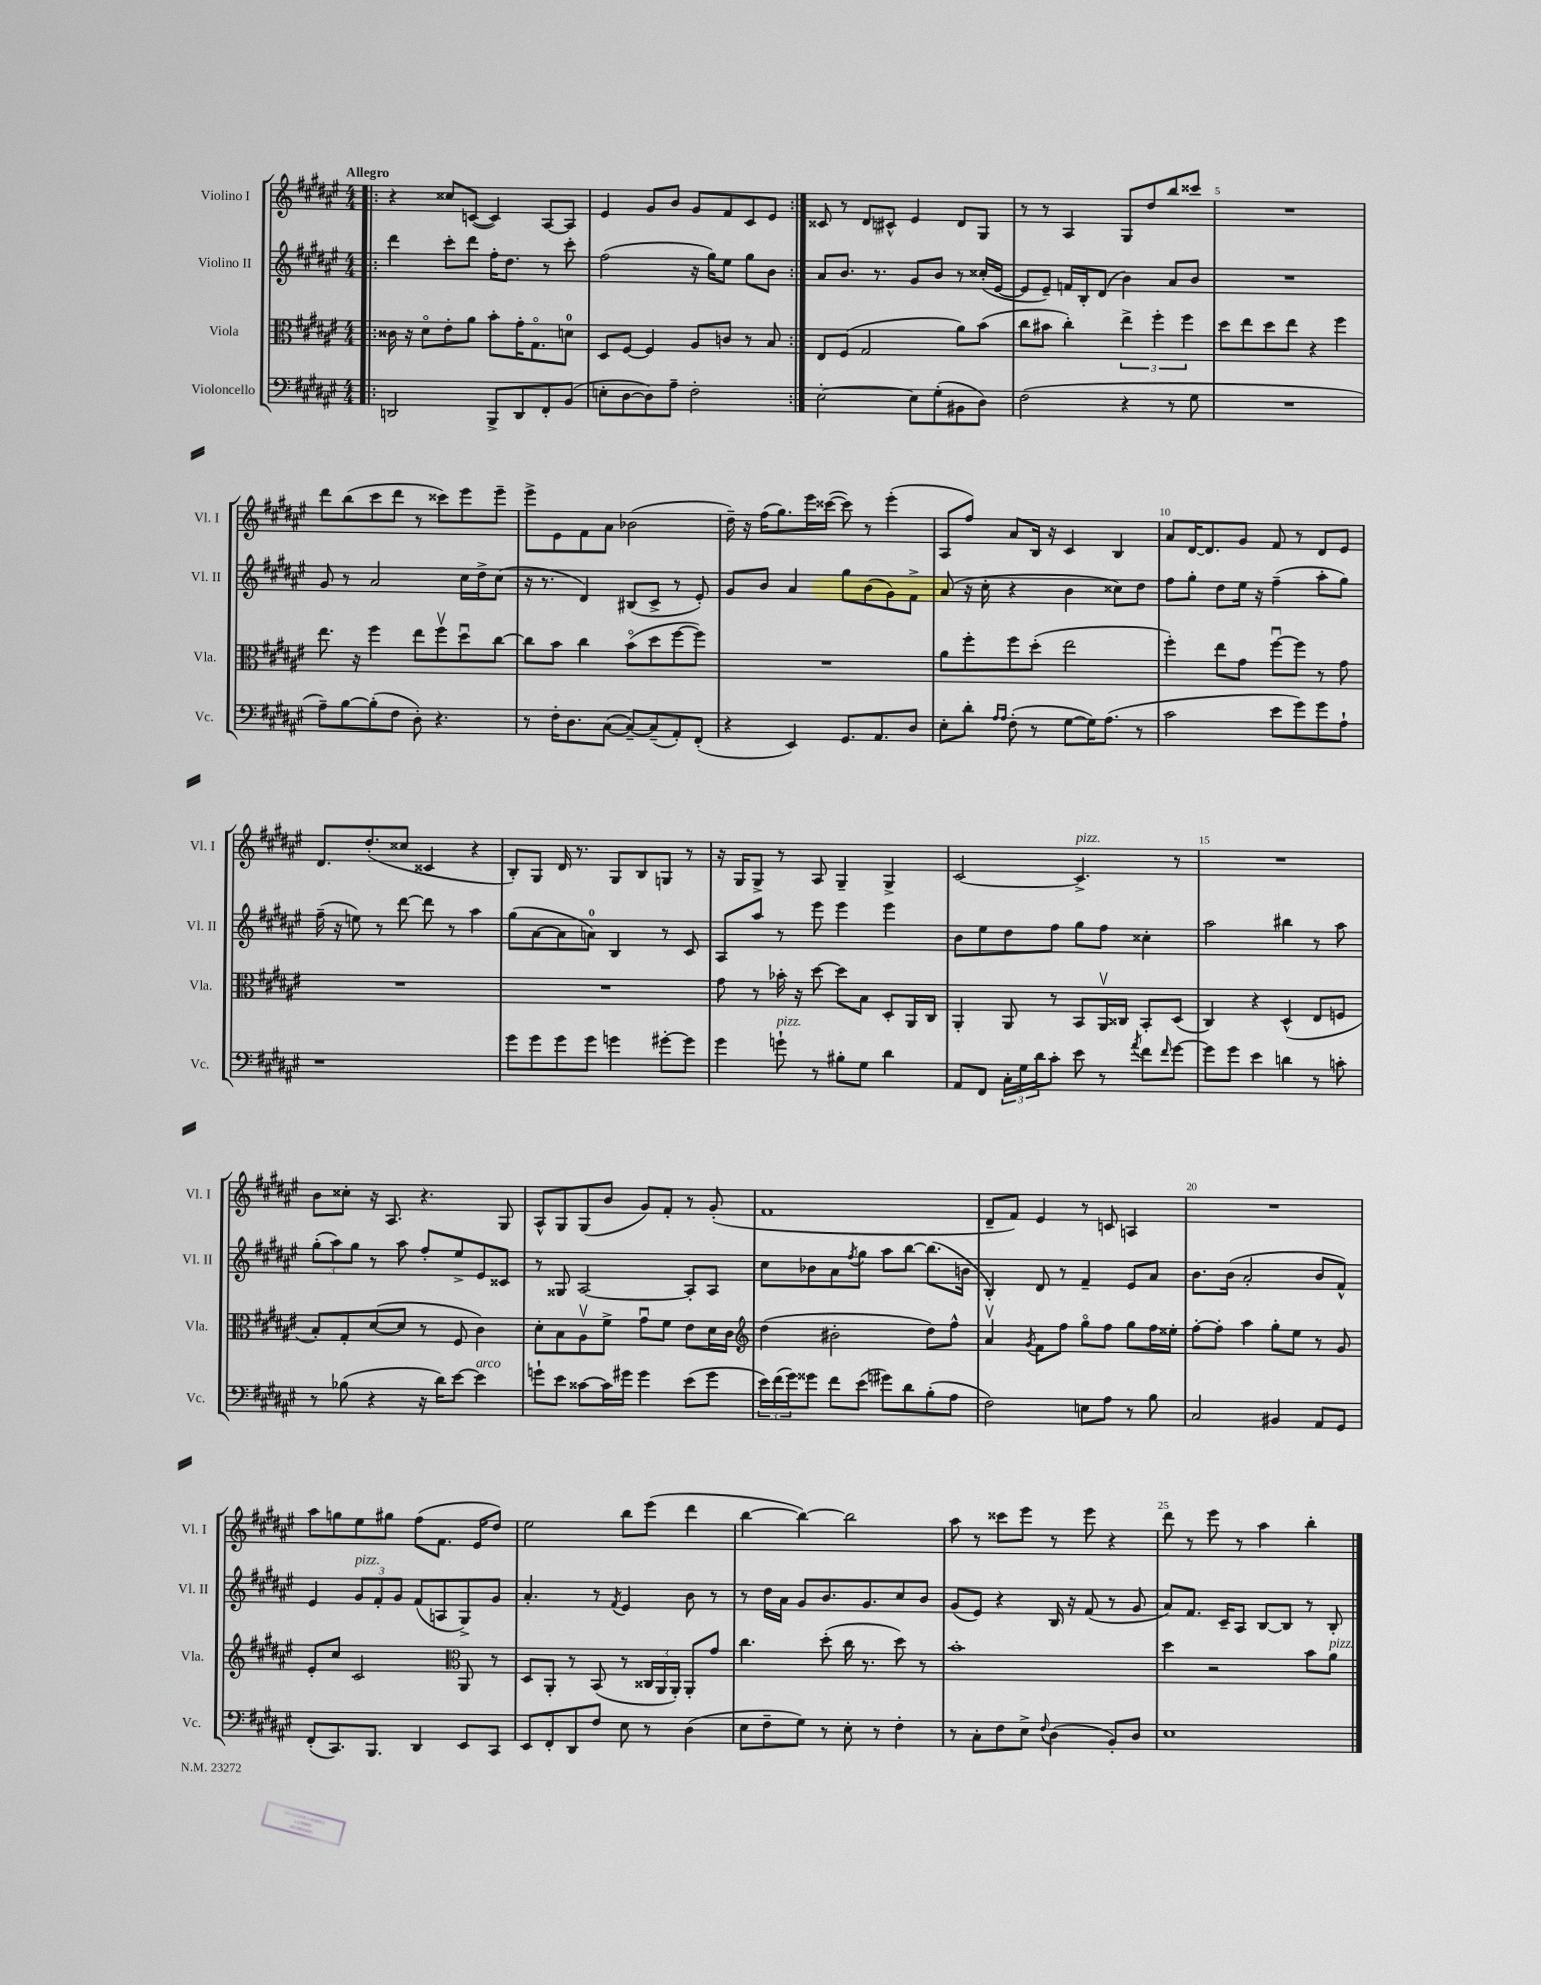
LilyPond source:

<<
\new StaffGroup <<
\new Staff = "s0" \with { instrumentName = "Violino I" shortInstrumentName = "Vl. I" } {
    \clef treble \key fis \major \numericTimeSignature \time 4/4 \tempo "Allegro"
    \repeat volta 2 { \bar ".|:" r4 cisis''8 c'8~( c'4) ais8~ ais8 |
    eis'4 gis'8 b'8 gis'8 fis'8 cis'8 eis'8 | }
    cisis'8 r8 dis'8 cis'8-^ eis'4 dis'8 gis8 |
    r8 r8 ais4 gis8 dis''8 b''8 cisis'''8 |
    R1 |
    dis'''8 b''8( cis'''8 dis'''8 r8 cisis'''8) eis'''8 eis'''8-- |
    eis'''8-> eis'8 fis'8 ais'8 bes'2( |
    dis''16--) r16 fis''16( gis''8.) eis'''16 cisis'''16~( cisis'''8) r8 eis'''4-.( |
    ais8 fis''8) ais'8 b16 r16 cis'4 b4 |
    ais'8 dis'16~ dis'8. gis'8 fis'8 r8 dis'8 eis'8 |
    dis'8. dis''8.-.( cisis''8 cisis'4 r4 |
    b8-.) gis8 dis'16 r8. gis8 b8 g8 r8 |
    r16 gis16 gis8-> r8 ais8 gis4-- gis4-> |
    cis'2~ cis'4.->^\markup { \italic "pizz." } r8 |
    R1 |
    b'8 cisis''8-. r16 ais8. r4. gis8 |
    ais8-^ gis8 gis8( b'8 gis'8) fis'8-. r8 gis'8-.( |
    fis'1 |
    dis'8-- fis'8) eis'4 r8 c'8 a4 |
    R1 |
    ais''8 g''8 eis''8 gis''8 fis''8( fis'8. eis'16 dis''8) |
    eis''2 b''8 eis'''8( dis'''4 |
    b''4~ b''4~) b''2 |
    ais''8 r8 cisis'''8 eis'''8 r8 eis'''8 r4 |
    dis'''8 r8 eis'''8 r8 ais''4 b''4-. \bar "|." |
}
\new Staff = "s1" \with { instrumentName = "Violino II" shortInstrumentName = "Vl. II" } {
    \clef treble \key fis \major \numericTimeSignature \time 4/4
    \repeat volta 2 { \bar ".|:" dis'''4 cis'''8-. dis'''8 fis''16-. dis''8. r8 cis'''8-. |
    fis''2( r16 gis''16) eis''8 gis''8 b'8 | }
    ais'8 b'8. r8. gis'8 b'8 r8 cisis''16-.( eis'16~ |
    eis'8 eis'8--) f'16 b16-. dis'8( b'4) ais'8 b'8 |
    R1 |
    gis'8 r8 ais'2 cis''16 dis''16-> cis''8( |
    r16 r8. dis'4) bis8( cis'8-> r8 eis'8-.) |
    gis'8 b'8 ais'4 gis''8 b'8( gis'8) fis'8-> |
    ais'8( r16 cis''16-. r4 b'4 cisis''8) dis''8 |
    fis''8 gis''8-. dis''8 eis''16 r16 fis''4--( ais''8-. gis''8) |
    fis''16--( r16 e''8) r8 dis'''8~ dis'''8 r8 ais''4 |
    gis''8( ais'8~ ais'8 a'8-0) b4 r8 cis'8 |
    ais8 ais''8 r8 eis'''8 eis'''4 eis'''4 |
    b'8 eis''8 dis''8 fis''8 gis''8 fis''8 cisis''4-. |
    ais''2 bis''4 r8 ais''8 |
    \tuplet 3/2 { gis''8-.( ais''8) gis''8 } r8 ais''8 fis''8-. eis''8-> eis'8 cisis'8 |
    r8 gisis8 ais2~ ais8-. ais8 |
    cis''8 bes'8 ais'8 \acciaccatura { fis''8 } gis''8 ais''8 b''8~ b''8.( b'16 |
    b4-.) dis'8 r8 fis'4-- eis'8 ais'8 |
    b'8. b'16( ais'2-. b'8 fis'8-^) |
    eis'4 \tuplet 3/2 { gis'8^\markup { \italic "pizz." } fis'8-. gis'8 } fis'8( a8 gis8->) gis'8 |
    ais'4.-. r8 \acciaccatura { fis'8 } eis'4 b'8 r8 |
    r8 dis''16 ais'16 gis'8 b'8. gis'8. cis''8 b'8 |
    gis'8( eis'8) r4 b16 r16 fis'8( r8 gis'8 |
    ais'8) fis'8. cis'16-- ais8 b8~ b8 r8 b8-. \bar "|." |
}
\new Staff = "s2" \with { instrumentName = "Viola" shortInstrumentName = "Vla." } {
    \clef alto \key fis \major \numericTimeSignature \time 4/4
    \repeat volta 2 { \bar ".|:" cisis'16 r16 dis'8\flageolet eis'8-. ais'8 b'8-. gis'16-. gis8.\flageolet d'8-0 |
    dis8 fis8~ fis4 ais8 c'8 r8 b8 | }
    eis8 fis8( gis2 ais'8) b'8( |
    cis''8 bis'8 cis''4-.) \tuplet 3/2 { eis''4-> fis''4-. fis''4 } |
    dis''8 eis''8 dis''8 eis''8 r4 fis''4 |
    eis''8. r16 fis''4 eis''8 fis''8\upbow dis''8\downbow cis''8~ |
    cis''8 b'8 cis''4 b'8\flageolet( dis''8 fis''8~ fis''8) |
    R1 |
    ais'8 fis''8-. fis''8 dis''8-.( eis''2 |
    fis''4-.) eis''8 gis'8 fis''8~\downbow fis''8 r8 gis'8 |
    R1 |
    R1 |
    gis'8 r8 bes'16-. r16 dis''8~ dis''8 b8 dis8-. ais,16 cis16 |
    ais,4-. ais,8 r8 b,8 ais,16\upbow cisis16 b,8-. dis8( |
    cis4) r4 dis4-^( eis8 f8 |
    b8-.) gis8-. dis'8~( dis'8 r8 fis8 cis'4) |
    dis'8-. b8 ais8\upbow fis'8-> gis'8\downbow fis'8 eis'8 dis'16 cis'16 |
    \clef treble dis''4( bis'2-. dis''8) fis''8-^ |
    ais'4\upbow \acciaccatura { gis'8 } fis'8 fis''8 gis''8\flageolet fis''8 gis''8 fis''16 eisis''16-. |
    fis''8~-. fis''8-. ais''4 gis''8-. eis''8 r8 gis'8 |
    eis'8-. cis''8 cis'2 \clef alto ais,8 r8 |
    dis8 ais,8-. r8 b,8( r8 \tuplet 3/2 { cisis16 ais,16 ais,16-.) } ais,8-. gis'8 |
    cis''4. dis''8-.( cis''16 r8. dis''8) r8 |
    b'1-. |
    dis''4 r2 b'8 ais'8^\markup { \italic "pizz." } \bar "|." |
}
\new Staff = "s3" \with { instrumentName = "Violoncello" shortInstrumentName = "Vc." } {
    \clef bass \key fis \major \numericTimeSignature \time 4/4
    \repeat volta 2 { \bar ".|:" d,2 b,,8-> d,8 fis,8-. b,8( |
    e8-. dis8~ dis8) ais8-- fis2-. | }
    eis2~-. eis8 gis8-.( bis,8 dis8) |
    fis2( r4 r8 gis8 |
    R1 |
    ais8--) b8~ b8-.( fis8 dis8-.) r4. |
    r8 fis16-. dis8. cis8~( cis8~--) cis8--( ais,8-.) fis,8-.( |
    r4 eis,4) gis,8. ais,8. dis8 |
    eis8-. dis'8-. \grace { ais16 ais16 } fis8-.( r8 gis8~ gis16) ais8.( r8 |
    cis'2 eis'8 gis'8) gis'8 ais8-! |
    r1 |
    gis'8 gis'8 gis'8 gis'8 g'4 gis'8~-. gis'8 |
    gis'4 g'8-!^\markup { \italic "pizz." } r8 bis8-. gis8 dis'4 |
    ais,8 fis,8 \tuplet 3/2 { cis16-. gis16 dis'16 } cis'8-. eis'8 r8 \acciaccatura { ais'8 } fis'8 \grace { fis'16 } gis'8~ |
    gis'8 gis'8 eis'4 d'4 r8 c'8-. |
    r8 bes8( r4 r16 dis'16) eis'8~ eis'4^\markup { \italic "arco" } |
    g'8-! eis'8 cisis'8~ cisis'16 gis'16 gis'4 eis'8( gis'8 |
    \tuplet 3/2 { eis'16) fis'16( gis'16) } gisis'8 fis'8 eis'8( gis'8) dis'8 b8-.( ais8 |
    fis2) e8 ais8 r8 b8 |
    cis2 bis,4 ais,8 gis,8 |
    fis,8-.( cis,8.) b,,8. dis,4 eis,8 cis,8 |
    eis,8 fis,8-. dis,8 fis8 eis8 r8 dis4( |
    eis8 fis8-- gis8) r8 eis8-. r8 fis4-. |
    r8 cis8-. fis8 eis8-> \appoggiatura { fis8 } dis4( b,8-.) dis8 |
    eis1 \bar "|." |
}
>>
>>
\layout { \context { \Score \override BarNumber.break-visibility = ##(#f #t #t) barNumberVisibility = #(every-nth-bar-number-visible 5) } }
